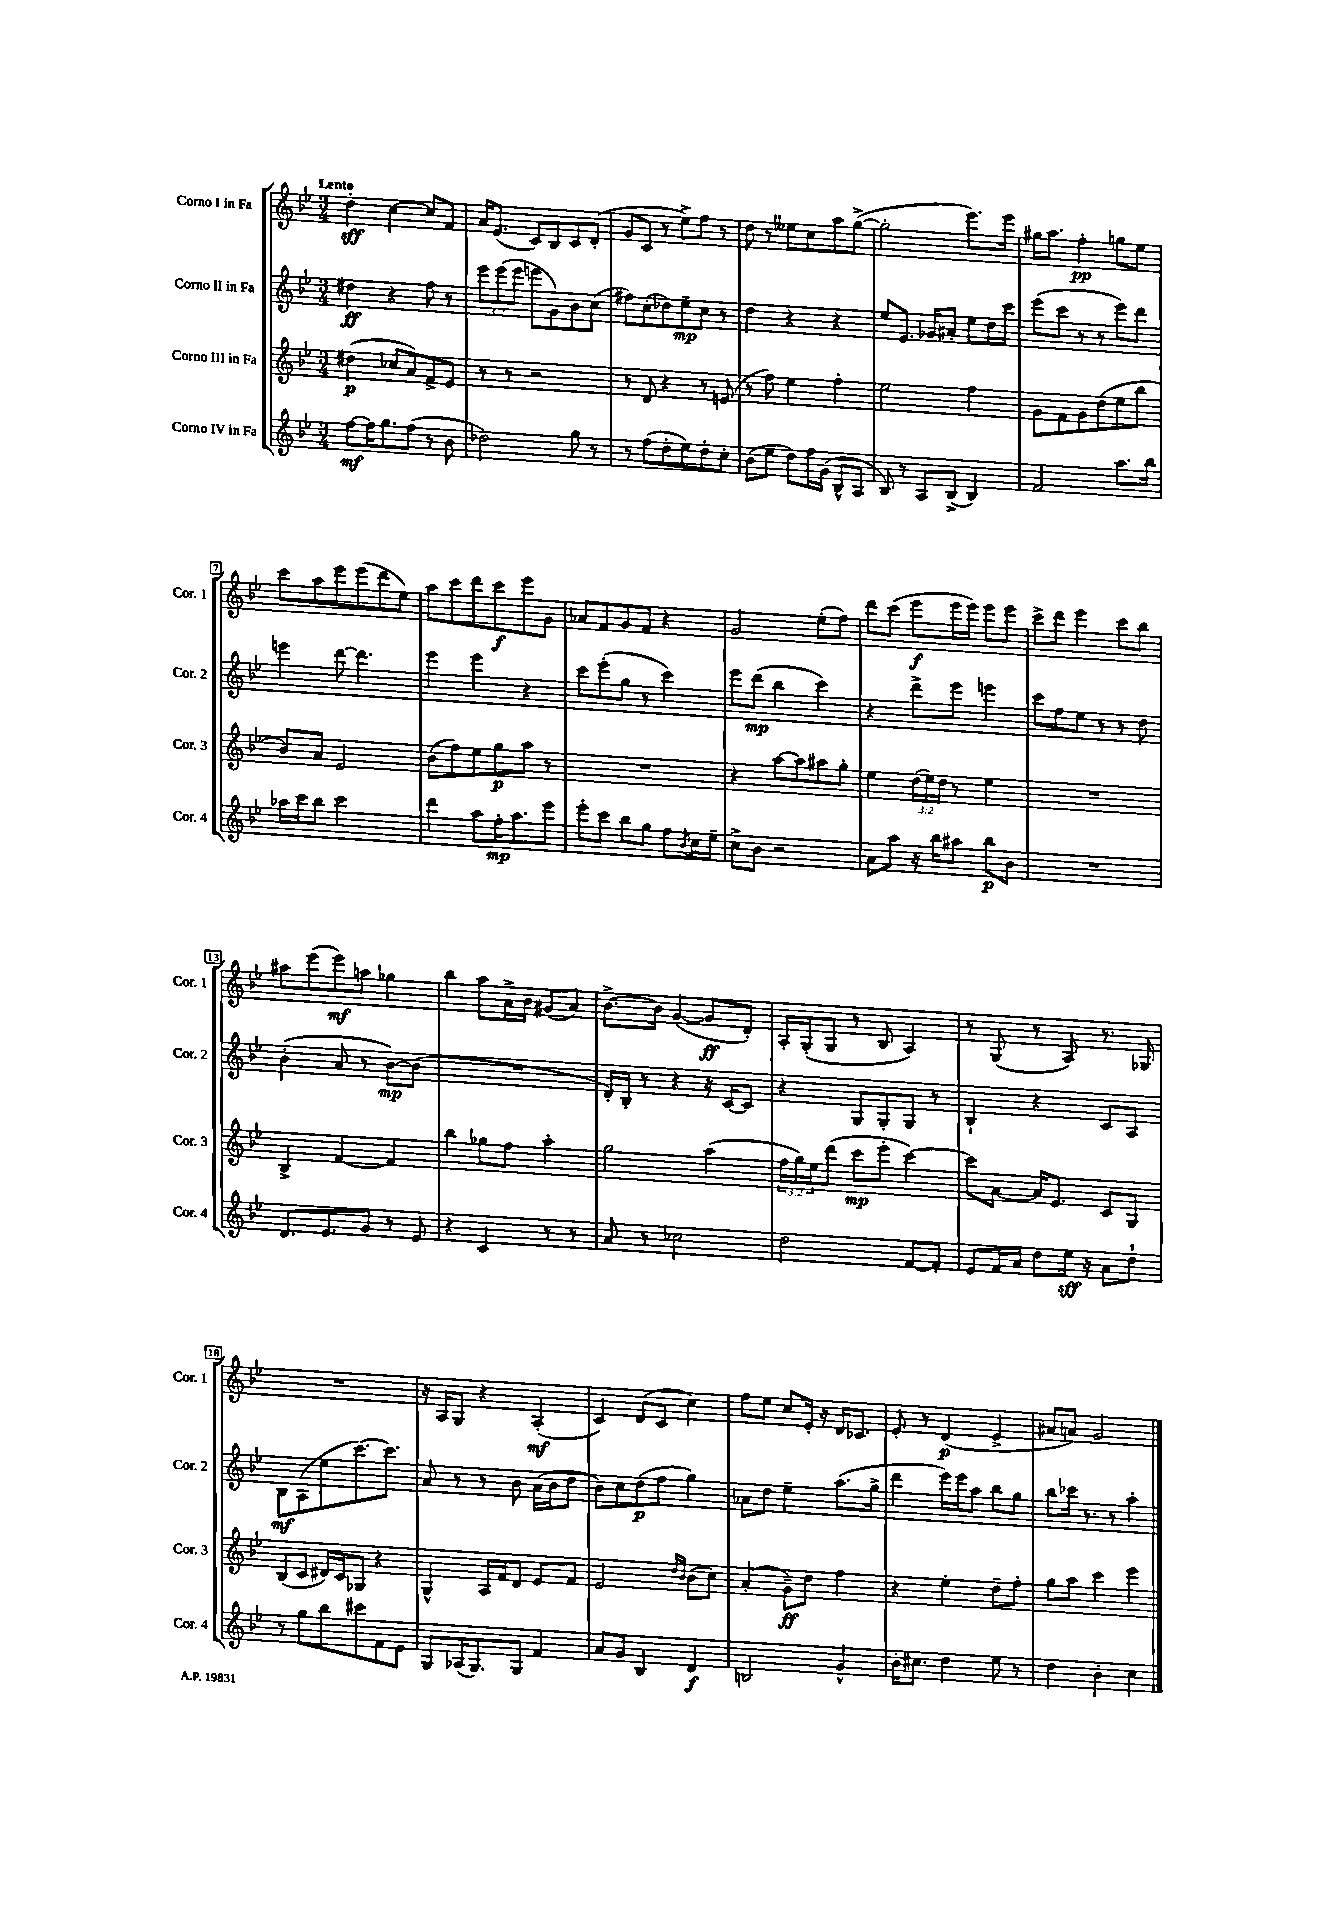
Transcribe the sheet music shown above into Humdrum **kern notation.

**kern	**kern	**kern	**kern
*staff4	*staff3	*staff2	*staff1
*clefG2	*clefG2	*clefG2	*clefG2
*k[b-e-]	*k[b-e-]	*k[b-e-]	*k[b-e-]
*M3/4	*M3/4	*M3/4	*M3/4
[8ff	(4dd#	4dd#	4dd'
16ff]	.	.	.
8.gg	.	.	.
.	8cc-	4r	[4cc
(8ff	8a)	.	.
8r	8f^	8ff	8cc]
8b-	8e-	8r	8f
=	=	=	=
2dd-)	8r	12eee-	16a
.	.	.	(8.e-
.	.	(12eee-	.
.	8r	.	.
.	.	12eee-	.
.	2r	8eee	8c)
.	.	8g)	8B-
8gg	.	8b-	8c
8r	.	(8cc	(8d'
=	=	=	=
8r	8r	8ff#)	8g
(8ff	8d	(8cc'	8c
8dd'	4r	8dd-)	8r
8ee-)	.	8ee-~	8ee-^)
8dd'	8r	8cc	8ff
8cc'	(8e	8r	8r
=	=	=	=
(8b-	8r	4dd	8dd
8ee-	8ff)	.	8r
8dd)	4ee-	4r	8ee--
16ff	.	.	8cc
(16g	.	.	.
8B-^^	4ff'	4r	8aa
8A	.	.	([8gg^
=	=	=	=
8B-)	2ee-	8ee-	2gg']
8r	.	8.e-	.
8A	.	.	.
.	.	16g-	.
(8B-^	.	8a#'	.
4B-)	4ff	8ee-	8.eee-)
.	.	16dd	.
.	.	16ccc	16eee-
=	=	=	=
2f	8g	(8eee-	16gg#
.	.	.	8.aa
.	8f	8ccc	.
.	8g	8r	4ff'
.	(8dd	8r	.
8.aa	8ee-	8eee-)	8gg
.	8bb-	8ddd	8ee-
16bb-	.	.	.
=	=	=	=
16aa-	8b-)	4eee	8ccc
16ccc	.	.	.
8bb-	8a	.	8aa
2ccc	2e-	[8ddd	8eee-
.	.	4.ddd]	(8eee-
.	.	.	8ddd
.	.	.	8ee-)
=	=	=	=
4ddd	(8b-	4eee-	8aa
.	8ff)	.	8ccc
8aa	8ee-	4eee-	8ddd
16ff'	8gg	.	8ccc
8.aa	.	.	.
.	8aa	4r	8eee-
8eee-	8r	.	8g
=	=	=	=
8eee-'	2.r	8ccc	8a-
8ccc	.	(8eee-'	8f
8bb-	.	8gg	8g
8gg	.	8r	8f
8ff	.	4ccc)	4r
8qb-	.	.	.
16cc	.	.	.
16ee-~	.	.	.
=	=	=	=
8cc^	4r	8eee-	2g
8b-	.	(8ddd	.
2r	[8aa	4bb-	.
.	8aa]	.	.
.	8aa#	4ccc)	(8ee-'
.	8gg'	.	8ff)
=	=	=	=
8a	4ee-	4r	8ddd
8aa	.	.	(8ccc
16r	(24dd	8ddd^	8eee-
.	24ee-)	.	.
16bb-	.	.	.
.	24dd	.	.
8aa#	8r	8eee-	16eee-
.	.	.	16eee-)
8bb-	4ee-	4eee	8eee-
8b-	.	.	8eee-
=	=	=	=
2.r	2.r	8ccc	8ccc^
.	.	8ff	8ddd
.	.	8ee-	4eee-
.	.	8r	.
.	.	8r	8ccc
.	.	8dd	8bb-
=	=	=	=
8.d	4B-^	(4b-'	8aa#
.	.	.	(8eee-
8.e-	.	.	.
.	[4f	8a	8eee-)
8g	.	8r	8aa
8r	4f]	[8b-)	4gg-
8e-	.	(8b-]	.
=	=	=	=
4r	4bb-	2.r	4bb-
4c	8gg-	.	8aa
.	8ff	.	16a^
.	.	.	16b-
8r	4aa'	.	(8g#
8r	.	.	8a)
=	=	=	=
8a	2gg	16d')	[8.b-^
.	.	16B-'	.
8r	.	8r	.
.	.	.	16b-]
2cc-	.	4r	([4g
.	(4aa	16r	8g]
.	.	[16c	.
.	.	8c]	8d')
=	=	=	=
2dd	24ff	4r	16A'
.	24gg)	.	.
.	.	.	(16G'
.	24ee-	.	.
.	(8ddd	.	8G
.	8ccc	8G	8r
.	8eee-'	8G'	8B-
[8f	[4ccc)	8G	4A)
8f']	.	8r	.
=	=	=	=
8e-	8ccc]	4B-`	8r
16f	[8a	.	(8G
16a	.	.	.
8dd	16a]	4r	8r
.	8.e-	.	.
16ee-	.	.	8A)
16r	.	.	.
8a	8c	8c	8.r
8dd`	8G	8A	.
.	.	.	16G-
=	=	=	=
8r	(8B-	8B-	2.r
8gg	8c	(8A	.
8bb-	16d#)	8ee-	.
.	16c	.	.
8ccc#	8G-	[8.ccc)	.
8f	4r	.	.
.	.	8.ccc]	.
8e-	.	.	.
=	=	=	=
8G	4G^^	8a	16r
.	.	.	16A
(16A-	.	8r	8G
8.G)	.	.	.
.	16A	8r	4r
.	16f	.	.
8G	8d	8b-	.
4f	8e-	(16a	(4A'
.	.	16b-	.
.	8f	8dd	.
=	=	=	=
8a	2e-	8b-)	4c)
8g	.	8cc	.
4B-	.	(8dd	(8d
.	.	8ff	8c
.	16qqdd	.	.
.	16qqb-	.	.
4d	(8b-	4gg)	4cc)
.	8cc)	.	.
=	=	=	=
2B	(4a'	8a-	8ff
.	.	8dd	8ee-
.	8g~)	4ee-~	8cc
.	8dd	.	16e-'
.	.	.	16r
4g^^	4ff	(8.aa	16d
.	.	.	8.c-
.	.	16gg^	.
=	=	=	=
16b-'	4r	4ddd	8e-'
8.cc#	.	.	.
.	.	.	8r
4dd	4ee-'	16eee-)	(4d
.	.	16eee-	.
.	.	8aa	.
8ee-	8dd~	8bb-	4e-^
8r	8ff'	8gg	.
=	=	=	=
4dd	8gg	8bb-	8a#
.	8aa	16ccc-	8a)
.	.	8.r	.
4b-'	4ccc	.	2g
.	.	8r	.
4cc	4eee-	4aa'	.
==	==	==	==
*-	*-	*-	*-
